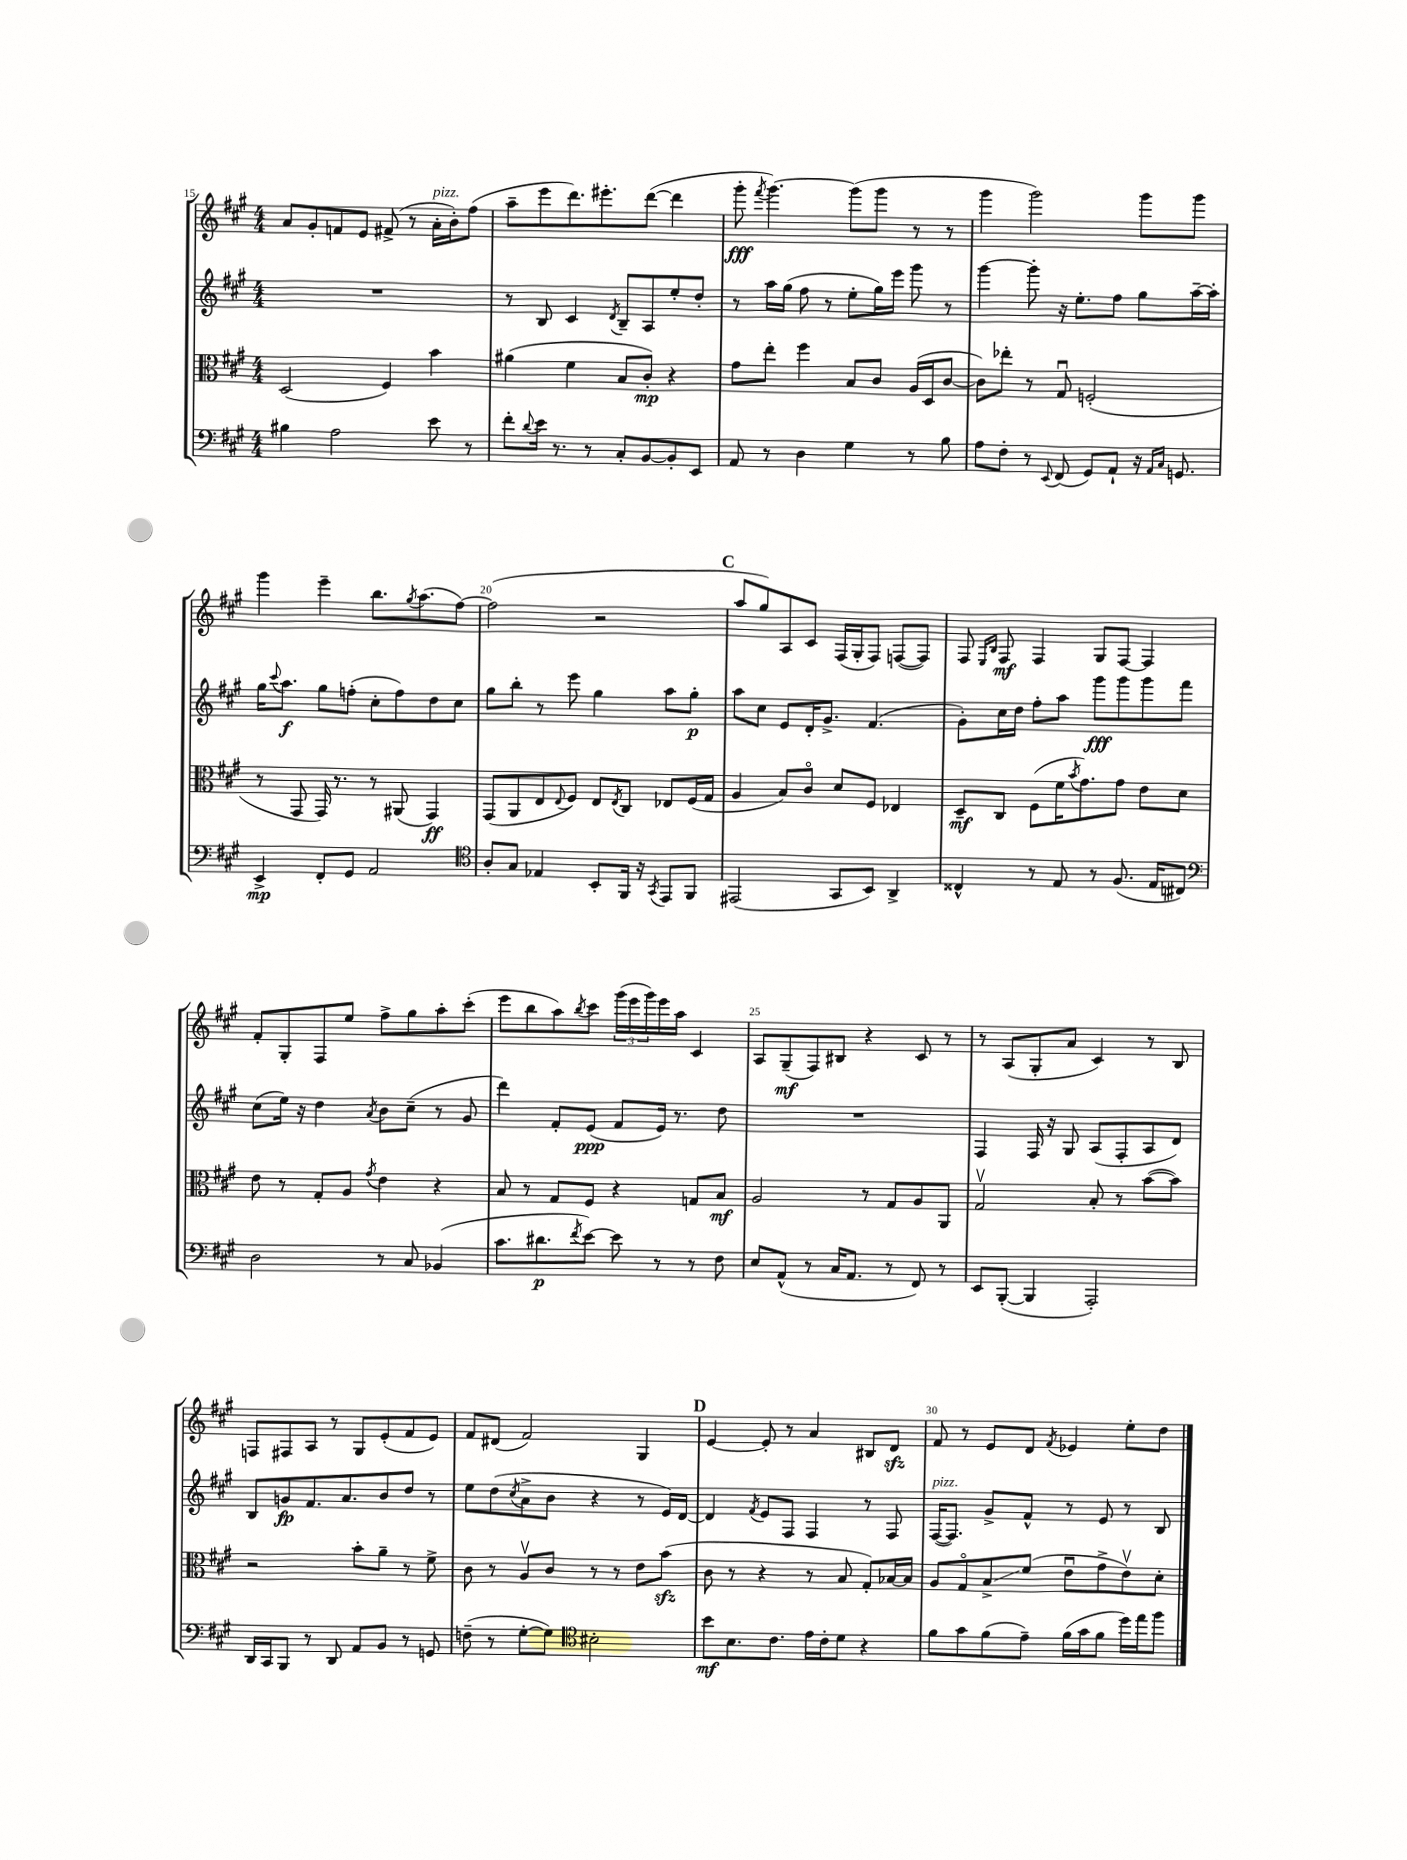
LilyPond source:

<<
\new StaffGroup <<
\new Staff = "s0" {
    \clef treble \key a \major \numericTimeSignature \time 4/4
    a'8 gis'8-. f'8 e'8 fis'8->( r8 a'16-.^\markup { \italic "pizz." } b'16-.) fis''8( |
    a''8-- e'''8 d'''8.) eis'''8.-. d'''8~( d'''4 |
    gis'''8-.\fff \acciaccatura { fis'''8 } gis'''4.~) gis'''8( gis'''8 r8 r8 |
    gis'''4 gis'''2) gis'''8 gis'''8 |
    gis'''4 e'''4-- b''8. \acciaccatura { gis''8 } a''8.( fis''8~) |
    fis''2( r2 |
    \mark \markup { \bold "C" } a''8 gis''8) a8 cis'8 fis16( gis16-. fis8) f8~( f8) |
    fis8 \grace { e16 b16 } fis8\mf fis4 gis8 fis8~ fis4 |
    fis'8-. gis8-. fis8 e''8 fis''8-> gis''8 a''8-. cis'''8-.( |
    e'''8 b''8 a''8) \acciaccatura { b''8 } cis'''8 \tuplet 3/2 { gis'''16( e'''16 gis'''16) } e'''16 a''16 cis'4 |
    a8 gis8--\mf( fis8) bis8 r4 cis'8 r8 |
    r8 a8( gis8-. a'8 cis'4) r8 b8 |
    f8 fis8 a8 r8 gis8 e'8-.( fis'8 e'8) |
    fis'8 dis'8( fis'2) gis4 |
    \mark \markup { \bold "D" } e'4~ e'8-. r8 a'4 bis8 d'8\sfz |
    fis'8 r8 e'8 d'8 \acciaccatura { fis'8 } ees'4 e''8-. d''8 \bar "|." |
}
\new Staff = "s1" {
    \clef treble \key a \major \numericTimeSignature \time 4/4
    R1 |
    r8 b8 cis'4 \acciaccatura { d'8 } b8-- a8 e''8-. d''8-. |
    r8 a''16 gis''16( fis''8 r8 e''8-. gis''16) e'''16 gis'''8 r8 |
    gis'''4~ gis'''8-. r16 e''8.-. fis''8 gis''8 a''16~-- a''16-. |
    gis''16 \appoggiatura { cis'''8 } a''8.\f gis''8 f''8-.( cis''8-. f''8) d''8 cis''8 |
    gis''8 b''8-. r8 e'''8 gis''4 a''8 gis''8-.\p |
    \mark \markup { \bold "C" } a''8 cis''8 e'8 d'16-. gis'8.-> fis'4.( |
    gis'8-.) cis''16 d''16 fis''8-. a''8 gis'''8\fff gis'''8 gis'''8 fis'''8 |
    cis''8( e''16) r16 d''4 \acciaccatura { a'8 } b'8 cis''8--( r8 gis'8 |
    d'''4) fis'8-. e'8\ppp( fis'8 e'16) r8. d''8 |
    R1 |
    fis4 fis16 r16 gis8 a8( fis8-. a8 d'8) |
    b8 g'8\fp fis'8. a'8. b'8 d''8 r8 |
    e''8 d''8( \acciaccatura { cis''8 } a'8-> b'8 r4 r8 e'16) d'16~ |
    \mark \markup { \bold "D" } d'4 \acciaccatura { fis'8 } e'8 fis8 fis4 r8 fis8 |
    fis16~^\markup { \italic "pizz." }( fis8.) gis'8-> fis'8-^ r8 e'8 r8 b8 \bar "|." |
}
\new Staff = "s2" {
    \clef alto \key a \major \numericTimeSignature \time 4/4
    d2( fis4) b'4 |
    ais'4( fis'4 b8 cis'8-.\mp) r4 |
    gis'8 e''8-. fis''4 b8 cis'8 a16( d16 cis'8~ |
    cis'8) ees''8-. r8 gis8\downbow f2-.( |
    r8 gis,8 gis,16) r8. r8 ais,8( gis,4\ff) |
    gis,8( a,8 e8 \appoggiatura { e8 } fis8) e8 \acciaccatura { e8 } cis8 ees8 fis16( gis16 |
    \mark \markup { \bold "C" } a4 b8) cis'8\flageolet d'8 fis8 ees4 |
    d8--\mf cis8 fis8( fis'16 \acciaccatura { b'8 } gis'8.) gis'8 e'8 d'8 |
    e'8 r8 gis8-. a8 \acciaccatura { gis'8 } e'4 r4 |
    b8 r8 gis8 fis8 r4 g8 b8\mf |
    a2 r8 gis8 a8 a,8 |
    gis2\upbow b8-. r8 b'8~( b'8) |
    r2 b'8-. a'8-- r8 fis'8-> |
    cis'8 r8 a8\upbow cis'8 r8 r8 e'8 b'8\sfz( |
    \mark \markup { \bold "D" } cis'8 r8 r4 r8 b8 gis8-.) bes16~ bes16 |
    a8 gis8\flageolet b8->\glissando fis'8( e'8\downbow gis'8-> e'8\upbow) d'8-. \bar "|." |
}
\new Staff = "s3" {
    \clef bass \key a \major \numericTimeSignature \time 4/4
    bis4 a2 e'8 r8 |
    fis'8-. \appoggiatura { d'8 } e'16 r8. r8 cis8-. b,8~ b,8-. e,8 |
    a,8 r8 d4 gis4 r8 b8 |
    a8 fis8-. r8 \appoggiatura { e,8 } fis,8( gis,8) a,8-! r16 \grace { a,16 cis16 } g,8. |
    e,4->\mp fis,8-. gis,8 a,2 |
    \clef tenor a8-. gis8 ees4 b,8-. fis,16 r16 \acciaccatura { gis,8 } e,8 fis,8 |
    \mark \markup { \bold "C" } eis,2( gis,8 b,8) a,4-> |
    cisis4-^ r8 e8 r8 fis8.( e16 cis8) |
    \clef bass d2 r8 cis8 bes,4( |
    cis'8. dis'8.\p \acciaccatura { fis'8 } e'8~) e'8 r8 r8 fis8 |
    e8 a,8-^( r8 cis16 a,8. r8 fis,8) r8 |
    e,8 b,,8~-.( b,,4 a,,2-.) |
    d,16 cis,16 b,,8 r8 d,8 a,8 b,8 r8 g,8 |
    f8--( r8 gis8~-. gis8) \clef tenor bis2-. |
    \mark \markup { \bold "D" } b'8\mf b8. cis'8. e'16 cis'16-. d'8 r4 |
    fis'8 gis'8 fis'8( e'8--) fis'16( gis'16 fis'8 d''16) e''16 fis''8 \bar "|." |
}
>>
>>
\layout { \context { \Score currentBarNumber = #15 \override BarNumber.break-visibility = ##(#f #t #t) barNumberVisibility = #(every-nth-bar-number-visible 5) } }
